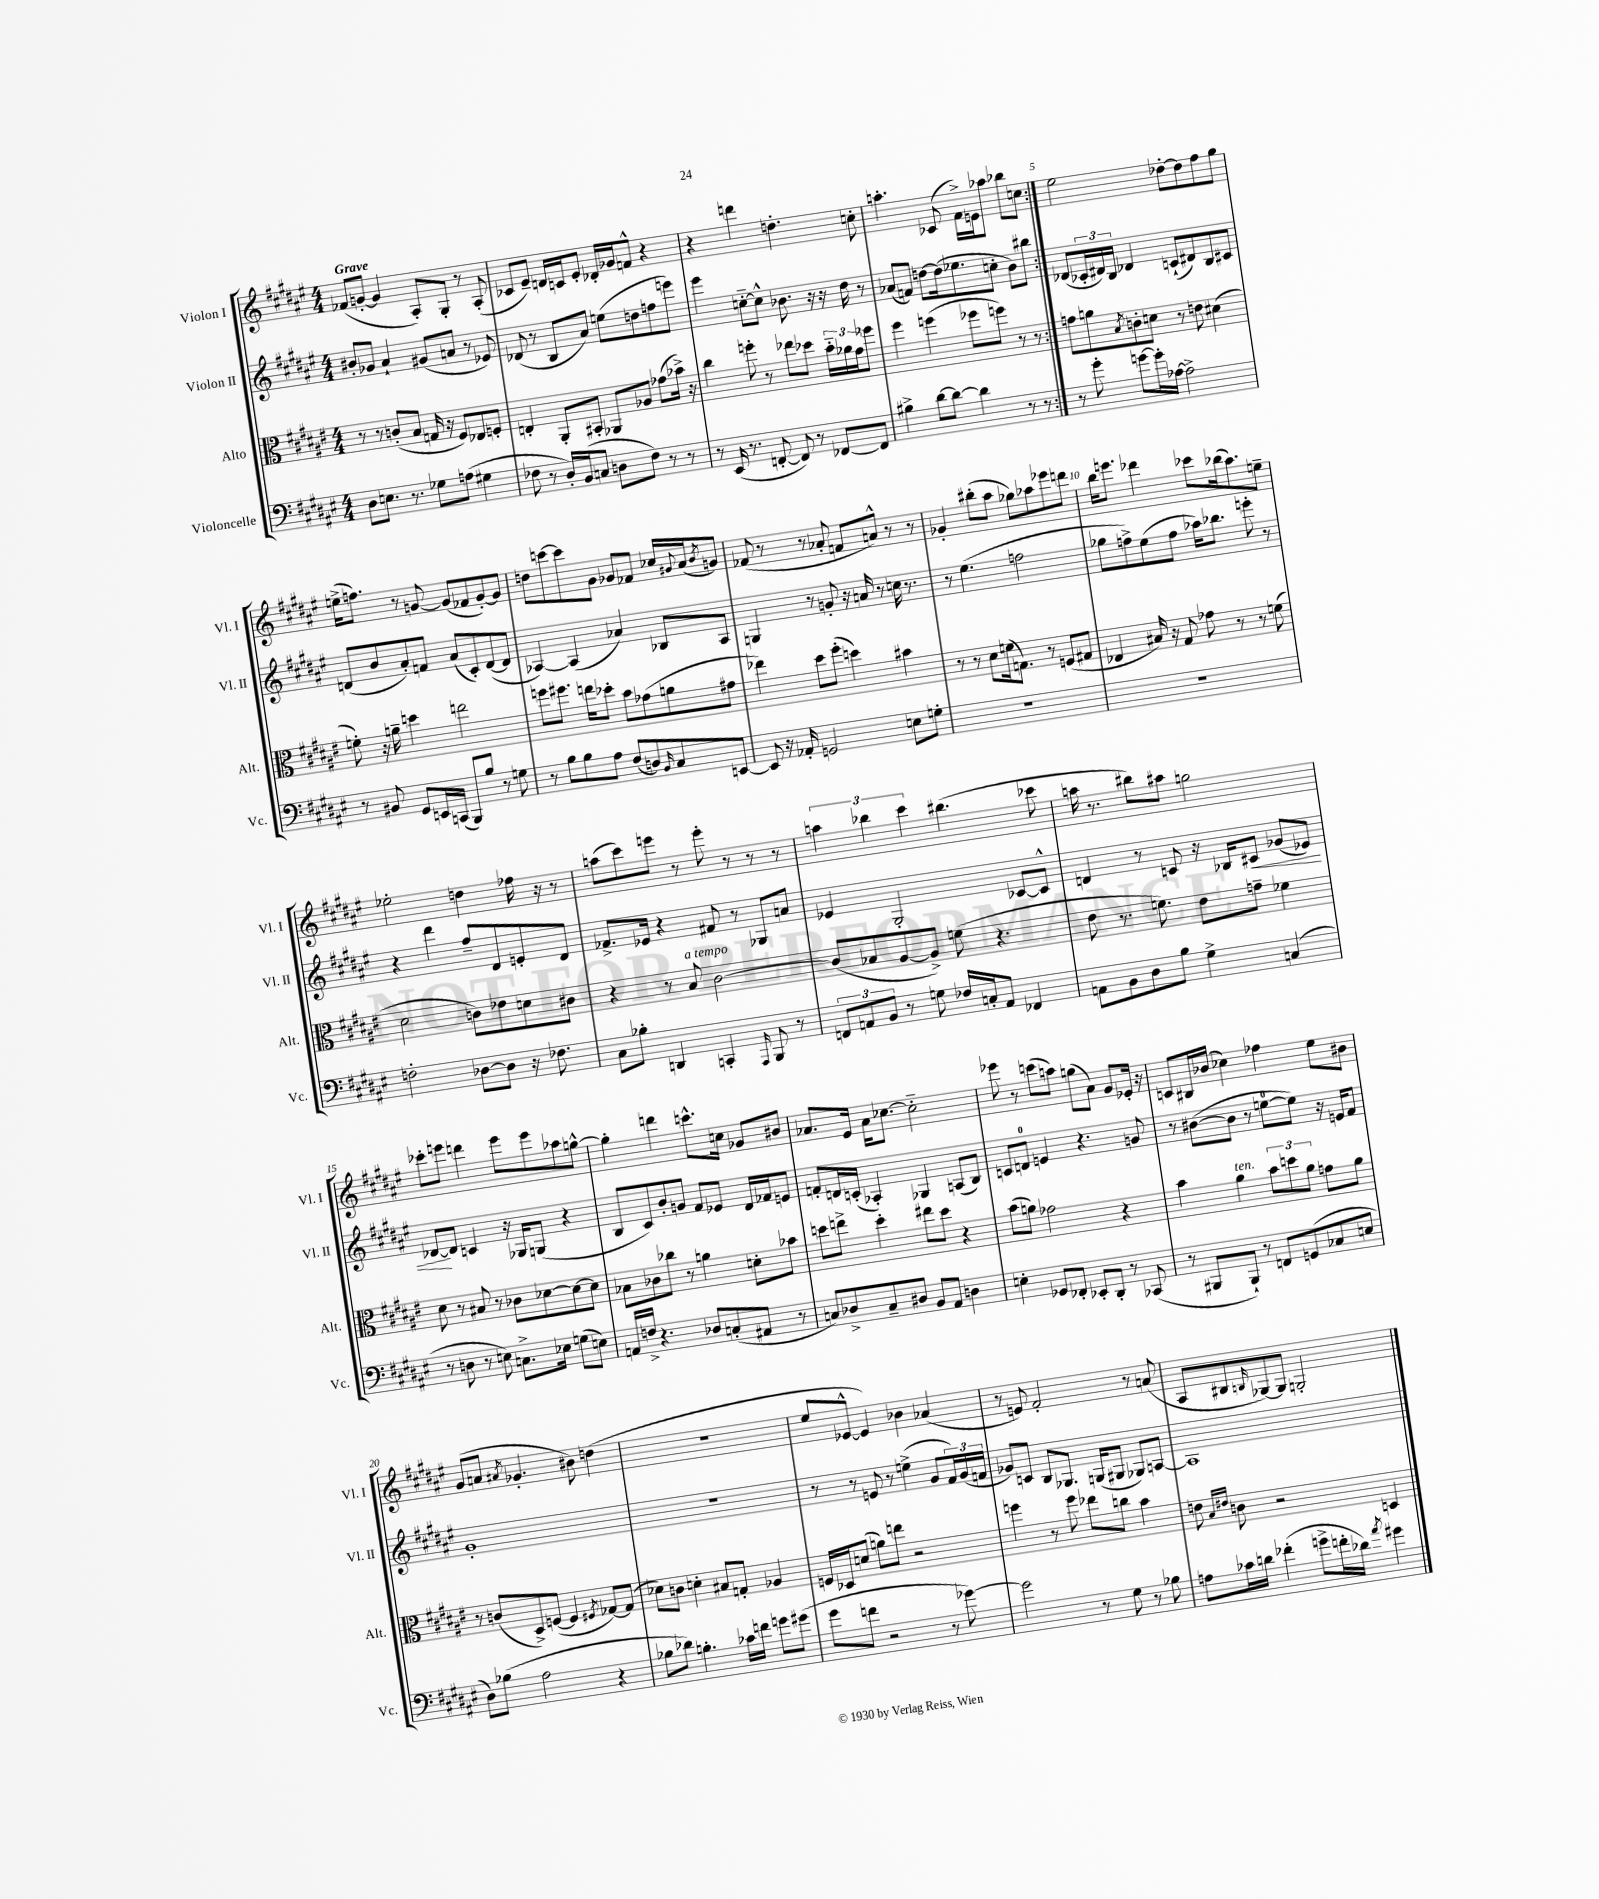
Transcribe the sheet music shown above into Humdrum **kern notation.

**kern	**kern	**kern	**dynam	**kern
*part4	*part3	*part2	*part2	*part1
*staff4	*staff3	*staff2	*staff2	*staff1
*I"Violoncelle	*I"Alto	*I"Violon II	*	*I"Violon I
*I'Vc.	*I'Alt.	*I'Vl. II	*	*I'Vl. I
*clefF4	*clefC3	*clefG2	*	*clefG2
*k[f#c#g#d#a#e#]	*k[f#c#g#d#a#e#]	*k[f#c#g#d#a#e#]	*	*k[f#c#g#d#a#e#]
*M4/4	*M4/4	*M4/4	*	*M4/4
=1	=1	=1	=1	=1
!	!	!	!	!LO:TX:a:B:t=Grave
8D#\L	8r	8b#X'/L	.	(8f-X/L
8.En\J	8r	8g-X/J	.	[8gn'/J
.	(8cn'/L	4a#`/	.	4g/]
8.r	.	.	.	.
.	8B/J	.	.	.
8G-X\L	16Gn/	(8g#X/L	.	8A#'/L)
.	16r	.	.	.
(8An\J	8F#/L)	8an/J	.	8G#'/J
4G#X\	8E-X/	8r	.	8r
.	8Fn'/J	8e-X/)	.	(8A#'/
=2	=2	=2	=2	=2
8F-X\	4En'/	(8d-X/	.	8c-X/L
8r	.	8r	.	8e#~/J)
16D#'/LL)	8AA#'/L	8B/L	.	16dn/LL
(16BB/J	.	.	.	16cn/J
8Cn/J	8BB#X'/J	8a#/J)	.	8e#'/J
8Dn\L	8AA-X/L	(8een\L	.	16d-X'/LL
.	.	.	.	16g-X/J
8F-\J)	8A-X/J	8ddn\	.	8fn^^/J
8r	(8g-X\L	8ffn\	.	4r
8r	16b-X^\Jk)	8eeen\J)	.	.
.	16r	.	.	.
=3	=3	=3	=3	=3
8r	4cc#\	4eee#\	.	4r
(16EE#/	.	.	.	.
8.r	.	.	.	.
.	8ffn'\	[8ccn\L	.	4dddn\
[8FFn'/	8r	8cc^^\J]	.	.
8FF/])	8ee-X\L	8.b-X\	.	4.ddn'\
8r	8dd-X\J	.	.	.
.	.	16r	.	.
[8FF-X/L	24b\LL	16r	.	.
.	24a-X\	.	.	.
.	.	16dd#\	.	.
.	24g#\J	.	.	.
8FF-/J]	8ff-X\J	8r	.	8ccn'\
=4	=4	=4	=4	=4
4B#X^\	4ff#\	(8a-X/L	.	4.aan'\
.	.	8fn/J)	.	.
[8d#\L	(4ffn\	[8ddn\L	.	.
8d#\J_	.	(16dd\k]	.	(8c-X/
.	.	8.ee-X\	.	.
4d#\]	8ff-X\L	.	.	16f#^\LL)
.	.	.	.	16en\J
.	8ffn\J)	8ccn'\J	.	8aa-X\J
8r	8r	8b\L)	.	8bb-X\L
8r	8r	8bb#X\J	.	8ccn\J
=5:|!	=5:|!	=5:|!	=5:|!	=5:|!
8r	8gn\L	(8d-X/L	.	2ee#\
8g#'\	8an\	24c-X'/L	.	.
.	.	24d#X/)	.	.
.	.	24B/JJ	.	.
.	8qB/	.	.	.
[8gn\L	8cn'\	4d-X/	.	.
16g'\L]	8dn\J	.	.	.
[16A-X\JJ	.	.	.	.
2A-^\]	8r	(8cn`/L	.	[8dd-X'\L
.	8en\	8d#X/)	.	8dd-\]
.	(4d#X\	8B/	.	8ff#\
.	.	8c#X/J	.	8gg#\J
!!LO:LB:g=z
=6	=6	=6	=6	=6
8r	8fn'\)	(8dn/L	.	(16een^\KL
.	.	.	.	8.ffn\J)
8BB#X/	16r	8b/	.	.
.	16an~\	.	.	.
8GG#/L	4ddn\	8a#'/)	.	8r
16EEn/L	.	8fn/J	.	[8gn/
(16CCn/JJ	.	.	.	.
8BBB/L)	2een\	(8a#/L	.	(8g/L]
8B/J	.	8c#'/)	.	8f-X/
8r	.	([8d/	.	[8g'/)
8Gn\	.	8d/J]	.	8g/J]
=7	=7	=7	=7	=7
8r	8ffn\L	[4A-X/)	.	8ddn\L
8B\L	8.ff#X\J	.	.	[8cccn\
8B\	.	(4A-/]	.	8ccc\]
.	16een\KL	.	.	.
8A#\J	8dd-X'\J	.	.	8g#\J
(8F#/L	8b\L	4a-X/)	.	8g-X/L
8Dn/)	(8g-X\	.	.	8f-X/J
16qqBB/	.	.	.	.
8C#/	8an\	8B-X/L	.	16cc-X/LL
.	.	.	.	8qqg#X/
.	.	.	.	(16a#/J
.	.	.	.	8qb/
[8EEn/J	8g#X\J	8A-/J	.	8gn/J)
=8	=8	=8	=8	=8
8EE/]	4ee-X\)	4Gn/	.	(8f-X/
16r	.	.	.	8r
16AA-X'/	.	.	.	.
2GGn/	8dd#\L	8r	.	8r
.	(8ff#'\J	8gn'/	.	8a-X'/
.	4ddn\)	16r	.	8fn/L
.	.	16an/	.	.
.	.	8r	.	8an^^/J)
8En\L	4b#X\	16ccn\	.	8r
.	.	8.r	.	.
8Gn'\J	.	.	.	8r
=9	=9	=9	=9	=9
1r	8r	8r	.	4g-X'/
.	8r	(4.ee#\	.	.
.	8d#\L	.	.	(8bb#X'\L
.	(16fn\k	.	.	8aa#\J
.	8.Gn\J)	.	.	.
.	.	2ffn\	.	8gg-X\L)
.	8r	.	.	8aa-X\
.	(8Fn/L	.	.	8eee-X\
.	8G#X/J	.	.	8dddn\J
=10	=10	=10	=10	=10
1r	4E-X/	8gg-X\L	.	16bb\KL
.	.	.	.	8.eeen\J
.	.	8ffn^\)	.	.
.	16B#X/)	(8ee#\	.	4ddd-X\
.	16r	.	.	.
.	8G#/	8ff\J	.	.
.	8g-X\	16aa-X\KL)	.	8ccc-X\L
.	.	8.bb-X\J	.	.
.	8r	.	.	(16bb-X\k
.	.	.	.	8.aa#\)
.	8r	8eeen'\	.	.
.	(8fn\	8r	.	8een~\J
!!LO:LB:g=z
=11	=11	=11	=11	=11
2Fn'\	2d#\	4r	.	2ee-X'\
.	.	4ddd#\	.	.
[8D-X\L	8cn\L)	8ff#~/L	.	4ddn\
8D-\J]	8e-X\	8d#/	.	.
16r	8dn\	8en'/	.	16ff-X\
8.F-X\	.	.	.	16r
.	8c#X\J	8d#/J	.	8r
=12	=12	=12	=12	=12
8C#\L	4r	8.f-X^/L	.	(8aan\L
8B-X'\J	.	.	.	8ccc#\)
.	.	16e-X/Jk	.	.
4DDn/	8r	4r	.	8eeen\J
!	!LO:TX:a:i:t=a tempo	!	!	!
.	8B/	.	.	8r
4CCn'/	[2c#\	8f#X/	.	8eee'\
.	.	8r	.	8r
16qqAAA#/	.	.	.	.
8BBB/	.	8G-X/L	.	8r
8r	.	8an/J	.	8r
=13	=13	=13	=13	=13
12FFn/L	(8c#/L]	4e-X/	.	6aan\
12AAn/	.	.	.	.
.	8B-X/	.	.	.
12BB/J	.	.	.	6bb-X\
8r	[8A#/	2G#'/	.	.
.	.	.	.	6ccc#\
8Gn\	8A#^/J])	.	.	.
16F-X/LL	(8fn\	.	.	(4.bb#X\
16Cn'/J	.	.	.	.
8AA/J	4.r	.	.	.
4FF-X/	.	[8c-X/L	.	.
.	.	8c-^^/J]	.	8ccc-X\
=14	=14	=14	=14	=14
8AAn\L	8e#\	4dn/	.	16aan\
.	.	.	.	8.r
8BB\	8.r	.	.	.
8D#\	.	8r	.	8bb#X\L)
.	8.fn\)	.	.	.
8B\J	.	8cn/	.	8aa#X\J
4G#^\	8e#\L	16r	.	2ggn\
.	.	16B-X/KL	.	.
!	!	!	!LO:HP:b	!
.	8gn~\J	8c#X/J	<	.
(4Cn/	4f-X\	(8g-X/L	.	.
.	.	8e-X/J)	.	.
!!LO:LB:g=z
=15	=15	=15	=15	=15
8r	8d#\	[8d-X/L	.	8ccc-X'\L
8Dn\	8r	8d-/J]	[	8eeen\J
8r	8B#X/	4cn/	.	4dddn\
8En\)	8r	.	.	.
8.Cn^\L	8c-X\L	16r	.	8eee\L
.	.	16G-X/KL	.	.
.	[8d-X\	(8Gn/J	.	8eee\
16E-X\Jk	.	.	.	.
(8Gn\L	8d-\_	4r	.	8aa-X\
8En\J)	8d-\J]	.	.	[8ggn^^\J
=16	=16	=16	=16	=16
16AAn/LL	8B-X\L	8B/L	.	4gg'\]
16Fn^/JJ	.	.	.	.
4.r	8c-X\	8c#/)	.	.
.	8cc-X\J	8b'/	.	4dddn\
.	8r	8gn/J	.	.
8D-X/L	4an\	8f#/L	.	8.cccn^^\L
(8Cn'/	.	8e-X/J	.	.
.	.	.	.	16ccn\Jk
8AA#X/J	8dn'\L	16d#/LL	.	8g-X/L
.	.	16f-X/J	.	.
8r	8b-X\J	8en/J	.	8b#X/J
=17	=17	=17	=17	=17
8Cn/L)	8ddn\L	8fn'/L	.	8.a-X/L
8D-X^/	8een^\J	16dn/L	.	.
.	.	(16cn'/JJ	.	16e#/Jk
8C~/	4dd'\	4A-X'/)	.	16a-\KL
.	.	.	.	[8.cc-X\J
8D#X/J	.	.	.	.
8BB/L	8ee#X\L	4G-X/	.	2cc-\]
8AA#/J	8dd\J	.	.	.
4Dn\	4r	(8An/L	.	.
.	.	8B/J)	.	.
=18	=18	=18	=18	=18
4En'\	(8b\L	8cn/L	.	8eee-X\
.	8an\J)	8dn/J	.	8r
8GG-X/L	2g-X\	4en/	.	(8cccn\L
8FF-X'/J	.	.	.	8aan\J)
8EE-X'/L	.	4.r	.	(8ggn\L
8DD#'/J	.	.	.	8a#\J)
8r	4r	.	.	8g#/L
(8CC-X/	.	8gn/	.	16e-X'/Jk
.	.	.	.	16r
=19	=19	=19	=19	=19
8r	4b\	8r	.	8cn/L
8BBB#X/L	.	([8b#X\L	.	16B#X/L
.	.	.	.	(16b-X/JJ
!	!LO:TX:a:i:t=ten.	!	!	!
8BBB#`/J)	4a#\	8b#\J]	.	4cc-X\)
8r	.	8r	.	.
8FFn/L	12b\L	[8een\L	.	4ff-X\
.	12ddn\	.	.	.
(8GGn/	.	8ee\J])	.	.
.	12a#\J	.	.	.
8C-X/	8gn\L	16r	.	8ee#\L
.	.	16en/KL	.	.
8En/J	8a#\J	8f#/J	.	8b#X\J
!!LO:LB:g=z
=20	=20	=20	=20	=20
8D#\L)	8r	1g#'	.	(8g#/L
(8B-X\J	(8cn/L	.	.	8an/J
.	.	.	.	8qa#X/
2A#\	8D#^/)	.	.	4.g-X'/
.	([8Fn/J	.	.	.
.	4F/]	.	.	.
.	.	.	.	8b#X\)
.	8qF#X/	.	.	.
4r	[8G-X/L)	.	.	(4ddn\
.	(8G-/J]	.	.	.
=21	=21	=21	=21	=21
8B-X\L	8d-X\L)	1r	.	1r
8d-X\J)	8cn\J	.	.	.
4.Bn'\	4dn'\	.	.	.
.	8B#X/L	.	.	.
16c-X\LL	8Gn'/J	.	.	.
16fn\JJ	.	.	.	.
8gn\L	4A-X/	.	.	.
(8g#X\J	.	.	.	.
=22	=22	=22	=22	=22
8g#\L	16Fn/LL	8r	.	8ee#/L
.	16D-X/J	.	.	.
8fn\J	(8dn/J	8r	.	[8e-X^^/J
2r	8an\L)	8en/	.	4e-/])
.	8een\J	8r	.	.
.	2r	(4een^\	.	4b-X\
8r	.	8g#/L	.	(4a-X/
[8g-X\)	.	24f#/L)	.	.
.	.	(24g#/	.	.
.	.	24fn/JJ	.	.
=23	=23	=23	=23	=23
2g-\]	4ffn\	8g-X/L)	.	8r
.	.	8cn/J	.	8en/)
.	8r	8B/L	.	2f#'/
.	8ff\	8.G-X/J	.	.
8r	8ee-X\L	.	.	.
.	.	(16Gn/KL	.	.
8G#\	8ccn\J	8G#X/J	.	.
8r	4b\	8G-X/L)	.	8r
8B-X\	.	[8An/J	.	(8an/
=24	=24	=24	=24	=24
8An\L	8en\	1A]	.	8A#/L
.	16qqB/LL	.	.	.
.	16qqe#X/JJ	.	.	.
16c-X\L	8cn\	.	.	8B#X/
16dn\JJ	.	.	.	.
.	.	.	.	16qqBn/
(4f-X'\	2r	.	.	[8G-X/)
.	.	.	.	8G-/J]
8gn^\L	.	.	.	2Gn'/
16fn'\L	.	.	.	.
16d-X\JJ)	.	.	.	.
8qa#/	.	.	.	.
4g#X\	4Dn/	.	.	.
==	==	==	==	==
*-	*-	*-	*-	*-
